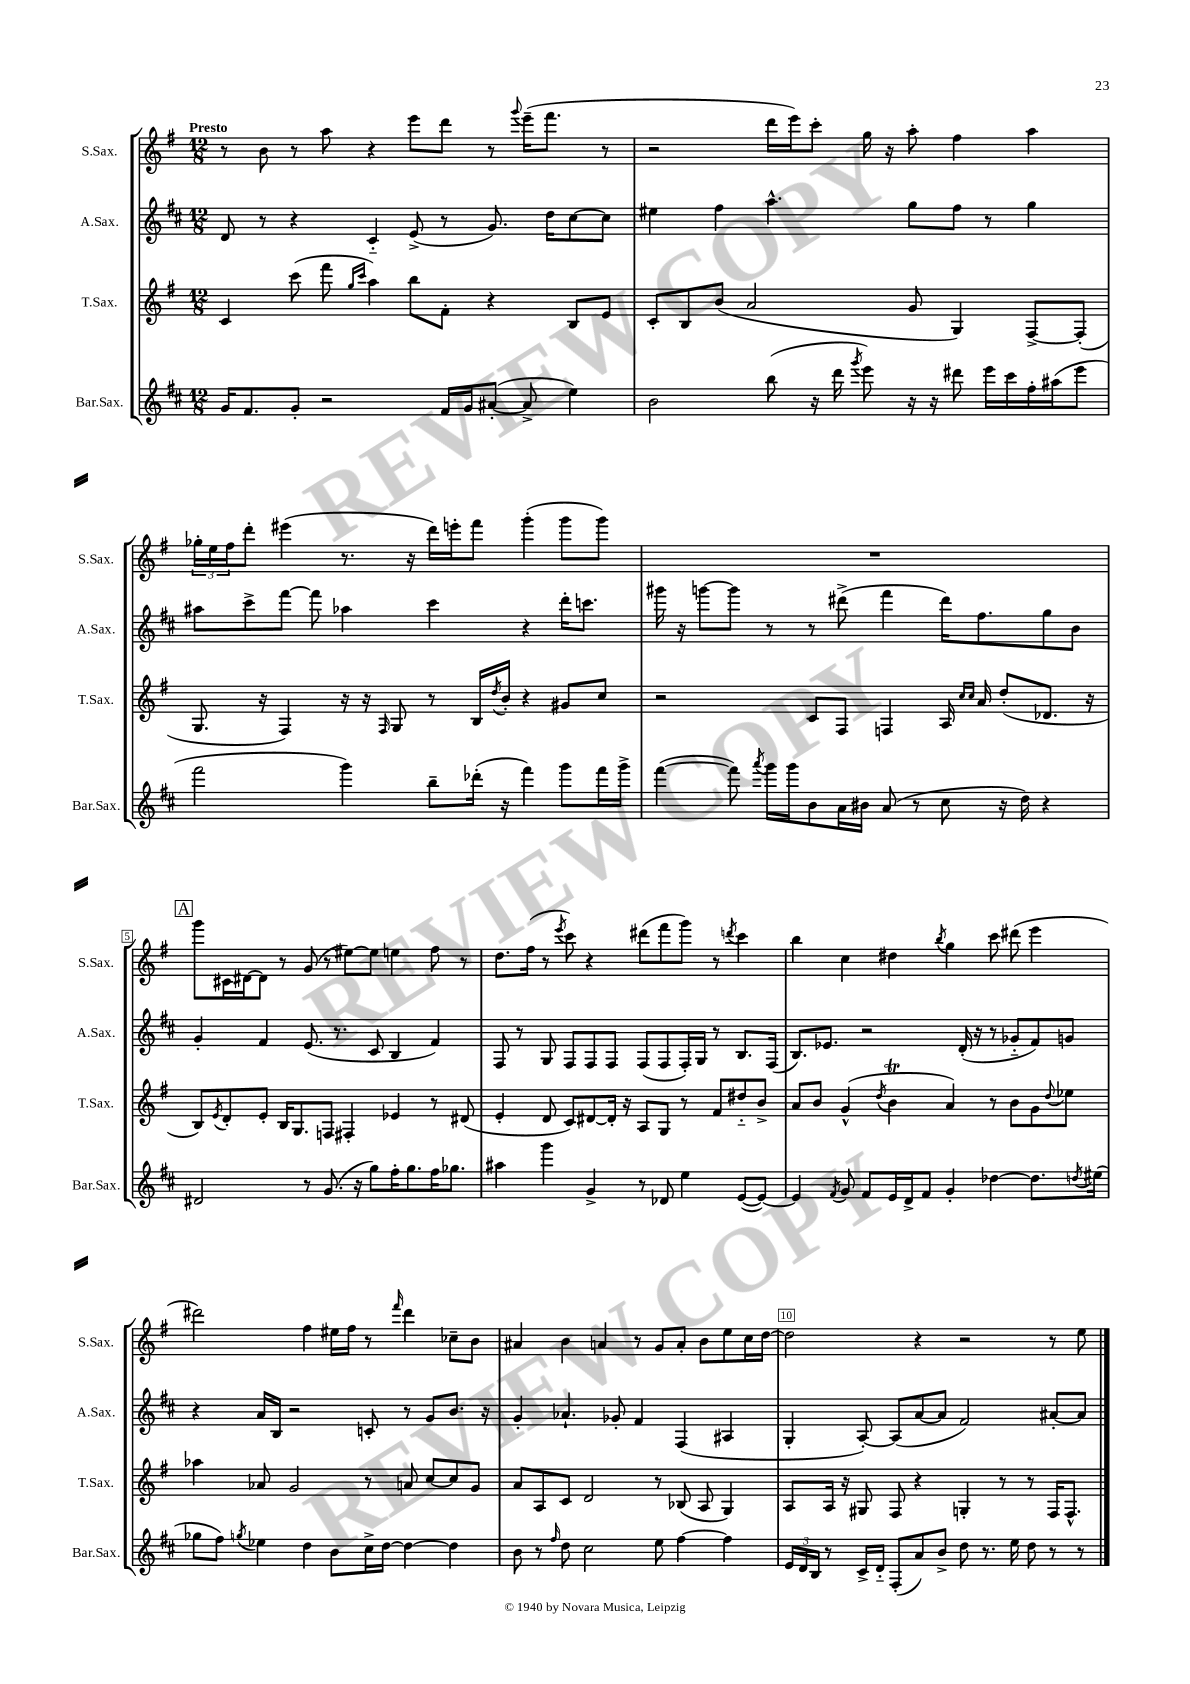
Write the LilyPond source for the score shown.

<<
\new StaffGroup <<
\new Staff = "s0" \with { instrumentName = "S.Sax." shortInstrumentName = "S.Sax." } {
    \clef treble \key g \major \numericTimeSignature \time 12/8 \tempo "Presto"
    r8 b'8 r8 a''8 r4 e'''8 d'''8 r8 \appoggiatura { g'''8 } e'''16--( fis'''8. r8 |
    r2 d'''16 e'''16) c'''8-. g''16 r16 a''8-. fis''4 a''4 |
    \tuplet 3/2 { ges''16-. e''16 fis''16 } d'''8-. eis'''4( r8. r16 d'''16) e'''16-. fis'''8 g'''4-.( g'''8 g'''8) |
    R1. |
    \mark \markup { \box "A" } g'''8 cis'16 dis'16~ dis'8 r8 g'8( r8 eis''8~) eis''8 e''4 fis''8 r8 |
    d''8. fis''16( r8 \acciaccatura { e'''8 } c'''8) r4 dis'''8( fis'''8 g'''8) r8 \acciaccatura { d'''8 } c'''4 |
    b''4 c''4 dis''4 \acciaccatura { b''8 } g''4 c'''8 dis'''8( e'''4 |
    dis'''2) fis''4 eis''16 fis''16 r8 \grace { fis'''16 } dis'''4 ces''8-- b'8 |
    ais'4 b'4 a'4 r8 g'8 a'8-. b'8 e''8 c''16 d''16~ |
    d''2 r4 r2 r8 e''8 \bar "|." |
}
\new Staff = "s1" \with { instrumentName = "A.Sax." shortInstrumentName = "A.Sax." } {
    \clef treble \key d \major \numericTimeSignature \time 12/8
    d'8 r8 r4 cis'4-_ e'8->( r8 g'8.) d''16 cis''8~ cis''8 |
    eis''4 fis''4 a''4.-^ g''8 fis''8 r8 g''4 |
    ais''8 cis'''8-> fis'''8~ fis'''8 aes''4 cis'''4 r4 d'''16-. c'''8. |
    gis'''16 r16 g'''8~ g'''8 r8 r8 dis'''8->( fis'''4 dis'''16) fis''8. g''8 b'8 |
    \mark \markup { \box "A" } g'4-. fis'4 e'8.( r8. cis'8 b4 fis'4) |
    fis8 r8 g8 fis8 fis8 fis8 fis8( fis8 fis16-.) g16 r8 b8. fis16( |
    b8.) ees'8. r2 d'16-.( r16 r8 ges'8-_ fis'8) g'8 |
    r4 a'16 b16 r2 c'8-. r8 g'8 b'8. r16 |
    g'4-. aes'4.-! ges'8-. fis'4 fis4( ais4 |
    g4-. a8~-.) a8( a'8~ a'8 fis'2) ais'8~-. ais'8 \bar "|." |
}
\new Staff = "s2" \with { instrumentName = "T.Sax." shortInstrumentName = "T.Sax." } {
    \clef treble \key g \major \numericTimeSignature \time 12/8
    c'4 c'''8( fis'''8 \grace { g''16 c'''16 } a''4) b''8 fis'8-. r4 b8 e'8 |
    c'8-. b8 b'8( a'2 g'8 g4) fis8~-> fis8-.( |
    g8. r16 fis4) r16 r16 \grace { fis16 } g8 r8 b16 \acciaccatura { d''8 } b'16-. r4 gis'8 c''8 |
    r2 c'8 fis8 f4 a16 \grace { c''16 c''16 } a'16 d''8-.( des'8. r16 |
    \mark \markup { \box "A" } b8) \acciaccatura { e'8 } d'8-. e'8-. b16 g8. f8 fis4-. ees'4 r8 dis'8( |
    e'4-. d'8 c'8) dis'8~ dis'16-. r16 a8 g8 r8 fis'8 dis''8-_ b'8-> |
    a'8 b'8 g'4-^( \acciaccatura { d''8 } b'4\trill a'4) r8 b'8 g'8 \appoggiatura { d''8 } ees''8 |
    aes''4 aes'8 g'2 r8 a'8 c''8~ c''8 g'8 |
    a'8 a8 c'8 d'2 r8 bes8( a8 g4) |
    a8 a16 r16 gis8 fis8 r4 g4-. r8 r8 fis16 fis8.-^ \bar "|." |
}
\new Staff = "s3" \with { instrumentName = "Bar.Sax." shortInstrumentName = "Bar.Sax." } {
    \clef treble \key d \major \numericTimeSignature \time 12/8
    g'16 fis'8. g'8-. r2 fis'16 g'16 ais'8~-.( ais'8-> e''4) |
    b'2 b''8( r16 d'''16 \acciaccatura { g'''8 } e'''8) r16 r16 dis'''8 e'''16 cis'''16 fis''16-. ais''16( e'''8 |
    fis'''2 g'''4) b''8-- des'''16-.( r16 fis'''4) g'''8 fis'''16 g'''16-> |
    fis'''4~( fis'''8) \acciaccatura { a'''8 } g'''16 g'''16 b'8 a'16 bis'16 a'8( r8 cis''8 r16 d''16) r4 |
    \mark \markup { \box "A" } dis'2 r8 g'8.( r16 g''8) fis''16-. g''8. fis''16 ges''8. |
    ais''4 g'''4 g'4-> r8 des'8 e''4 e'8~( e'8~) |
    e'4 \acciaccatura { fis'8 } g'8 fis'8 e'16 d'16-> fis'8 g'4-. des''4~ des''8. \acciaccatura { d''8 } eis''16( |
    ges''8 fis''8) \acciaccatura { g''8 } ees''4 d''4 b'8 cis''16-> d''16~ d''4~ d''4 |
    b'8 r8 \grace { fis''16 } d''8 cis''2 e''8 fis''4~ fis''4 |
    \tuplet 3/2 { e'16 d'16 b16 } r8 cis'16-> d'16-_ fis8-.( a'8) b'8-> d''8 r8. e''16 d''8 r8 r8 \bar "|." |
}
>>
>>
\layout { \context { \Score \override BarNumber.break-visibility = ##(#f #t #t) barNumberVisibility = #(every-nth-bar-number-visible 5) \override BarNumber.stencil = #(make-stencil-boxer 0.1 0.3 ly:text-interface::print) } }
